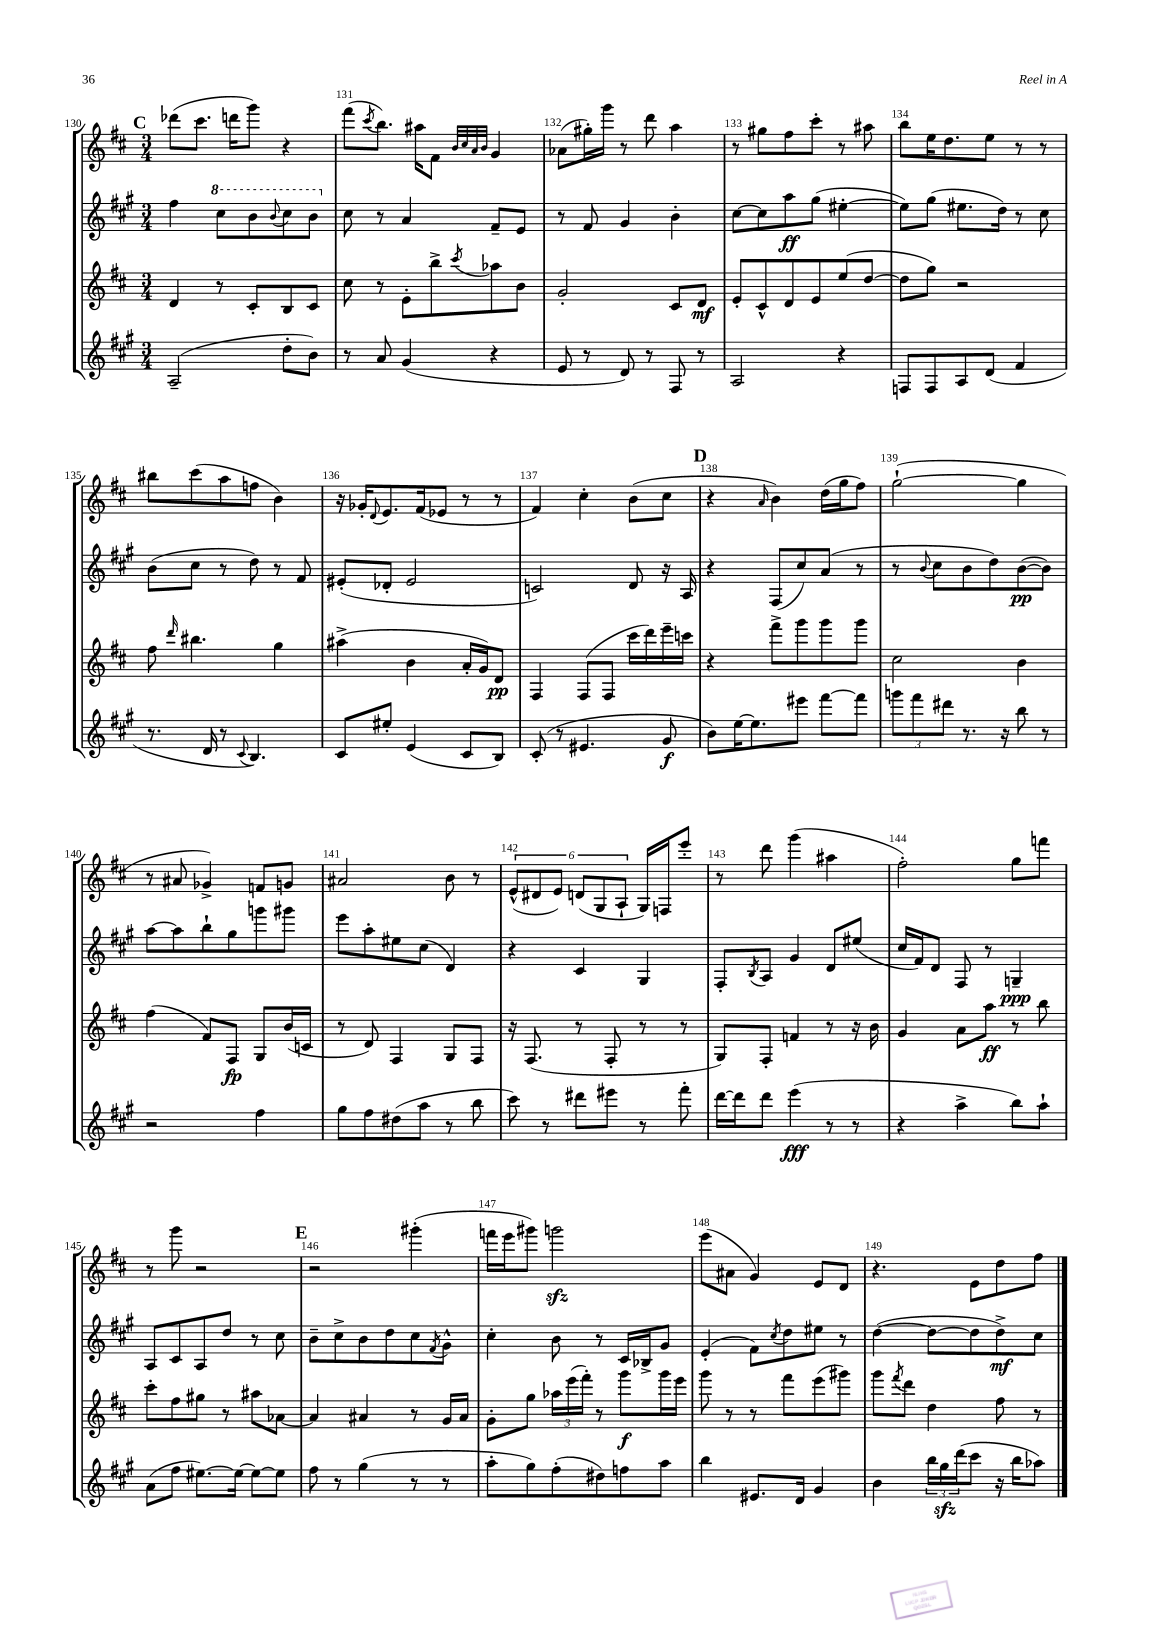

**kern	**kern	**kern	**kern
*staff4	*staff3	*staff2	*staff1
*clefG2	*clefG2	*clefG2	*clefG2
*k[f#c#g#]	*k[f#c#]	*k[f#c#g#]	*k[f#c#]
*M3/4	*M3/4	*M3/4	*M3/4
(2A~	4d	4ff#	(8ddd-
.	.	.	8.ccc#
.	8r	8ccc#	.
.	.	.	16ddd
.	8c#'	8bb	8ggg)
.	.	8qqbb	.
8dd'	8B	8ccc#	4r
8b)	8c#	8bb	.
=	=	=	=
8r	8cc#	8cc#	(8fff#
.	.	.	8qccc#
8a	8r	8r	8.bb)
(4g#	8e'	4a	.
.	.	.	16aa#
.	8bb^	.	8f#
.	.	.	32qqb
.	.	.	32qqcc#
.	.	.	32qqa
.	8qccc#	.	32qqb
4r	8aa-	8f#~	4g
.	8b	8e	.
=	=	=	=
8e	2g'	8r	(8a-
8r	.	8f#	16gg#')
.	.	.	16ggg
8d)	.	4g#	8r
8r	.	.	8ddd
8F#	8c#	4b'	4aa
8r	8d	.	.
=	=	=	=
2A	8e'	[8cc#	8r
.	8c#^^	8cc#]	8gg#
.	8d	8aa	8ff#
.	8e	(8gg#	8ccc#'
4r	(8ee	[4ee#'	8r
.	[8dd	.	8aa#
=	=	=	=
8F	8dd]	8ee#])	8bb
8F	8gg)	(8gg#	16ee
.	.	.	8.dd
8A	2r	8.ee#	.
(8d	.	.	8ee
.	.	16dd)	.
4f#	.	8r	8r
.	.	8cc#	8r
=	=	=	=
8.r	8ff#	(8b	8bb#
.	16qqddd	.	.
.	4.bb#	8cc#	(8ccc#
16d	.	.	.
8r	.	8r	8aa
8qqc#	.	.	.
4.B)	.	8dd)	8ff
.	4gg	8r	4b)
.	.	8f#	.
=	=	=	=
8c#	(4aa#^	(8e#'	16r
.	.	.	16g-'
.	.	.	8qqd
8ee#'	.	8d-'	8.e
(4e	4b	2e#	.
.	.	.	(16f#
.	.	.	8e-
8c#	16a'	.	8r
.	16g)	.	.
8B)	8d	.	8r
=	=	=	=
(8c#'	4F#	2c)	4f#)
8r	.	.	.
4.e#	(8F#	.	4cc#'
.	8F#	.	.
.	16ccc#	8d	(8b
.	16ddd)	.	.
8g#	16eee~	16r	8cc#
.	16ccc	16A	.
=	=	=	=
8b)	4r	4r	4r
[16ee	.	.	.
8.ee]	.	.	.
.	.	.	16qqa
.	8fff#^	(8F#	4b)
8eee#	8ggg	8cc#)	.
[8fff#	8ggg	(8a	(16dd
.	.	.	16gg
8fff#]	8ggg	8r	8ff#)
=	=	=	=
12ggg	2cc#	8r	([2gg`
12fff#	.	.	.
.	.	8qqb	.
.	.	8cc#	.
12ddd#	.	.	.
8.r	.	8b	.
.	.	8dd)	.
16r	.	.	.
8bb	4b	([8b	4gg]
8r	.	8b])	.
=	=	=	=
2r	(4ff#	[8aa	8r
.	.	8aa]	8a#
.	8f#)	8bb`	4g-^)
.	8F#	8gg#	.
4ff#	8G	8ggg	8f
.	(16b	8ggg#	8g
.	16c	.	.
=	=	=	=
8gg#	8r	8eee	2a#
8ff#	8d)	8aa'	.
(8dd#	4F#	8ee#	.
8aa	.	(8cc#	.
8r	8G	4d)	8b
8bb	8F#	.	8r
=	=	=	=
8ccc#)	16r	4r	(12e^^
.	(8.F#	.	.
.	.	.	12d#
8r	.	.	.
.	.	.	12e)
8ddd#	8r	4c#	(12d
.	.	.	12G
8eee#	8F#'	.	.
.	.	.	12A`
8r	8r	4G#	16G)
.	.	.	16F
8fff#'	8r	.	8eee'
=	=	=	=
[16ddd	8G)	8F#'	8r
16ddd]	.	.	.
.	.	8qB	.
8ddd	8F#'	8A	8ddd
(4eee	4f	4g#	(4ggg
8r	8r	8d	4aa#
8r	16r	(8ee#	.
.	16b	.	.
=	=	=	=
4r	4g	16cc#	2ff#')
.	.	16f#)	.
.	.	8d	.
4aa^	8a	8F#	.
.	8aa	8r	.
8bb)	8r	4G~	8gg
8aa`	8bb	.	8fff
=	=	=	=
(8a	8ccc#'	8A	8r
8ff#	8ff#	8c#	8ggg
[8.ee#)	8gg#	8A	2r
.	8r	8dd	.
16ee#_	.	.	.
8ee#_	8aa#	8r	.
8ee#]	[8a-	8cc#	.
=	=	=	=
8ff#	4a-]	8b~	2r
8r	.	8cc#^	.
(4gg#	4a#	8b	.
.	.	8dd	.
8r	8r	8cc#	(4ggg#'
.	.	8qf#	.
8r	16g	8g#^^	.
.	16a#	.	.
=	=	=	=
8aa'	8g'	4cc#'	16fff
.	.	.	16eee
8gg#)	8gg	.	8ggg#)
(8ff#'	24aa-	8b	2ggg
.	(24eee	.	.
.	24fff#')	.	.
8dd#)	8r	8r	.
8ff	8ggg	16c#	.
.	.	16B-^	.
8aa	16ggg	8g#	.
.	16eee	.	.
=	=	=	=
4bb	8ggg	(4e'	(8eee
.	8r	.	8a#
8.e#	8r	8f#)	4g)
.	.	8qcc#	.
.	8fff#	8dd	.
16d	.	.	.
4g#	(8eee	8ee#	8e
.	8ggg#)	8r	8d
=	=	=	=
4b	8ggg	([4dd	4.r
.	8qfff#	.	.
.	8ddd	.	.
24bb	4dd	8dd_	.
24gg#	.	.	.
(24ddd	.	.	.
8ccc#	.	8dd]	8e
16r	8ff#	8dd^)	8dd
16bb	.	.	.
8aa-)	8r	8cc#	8ff#
==	==	==	==
*-	*-	*-	*-
